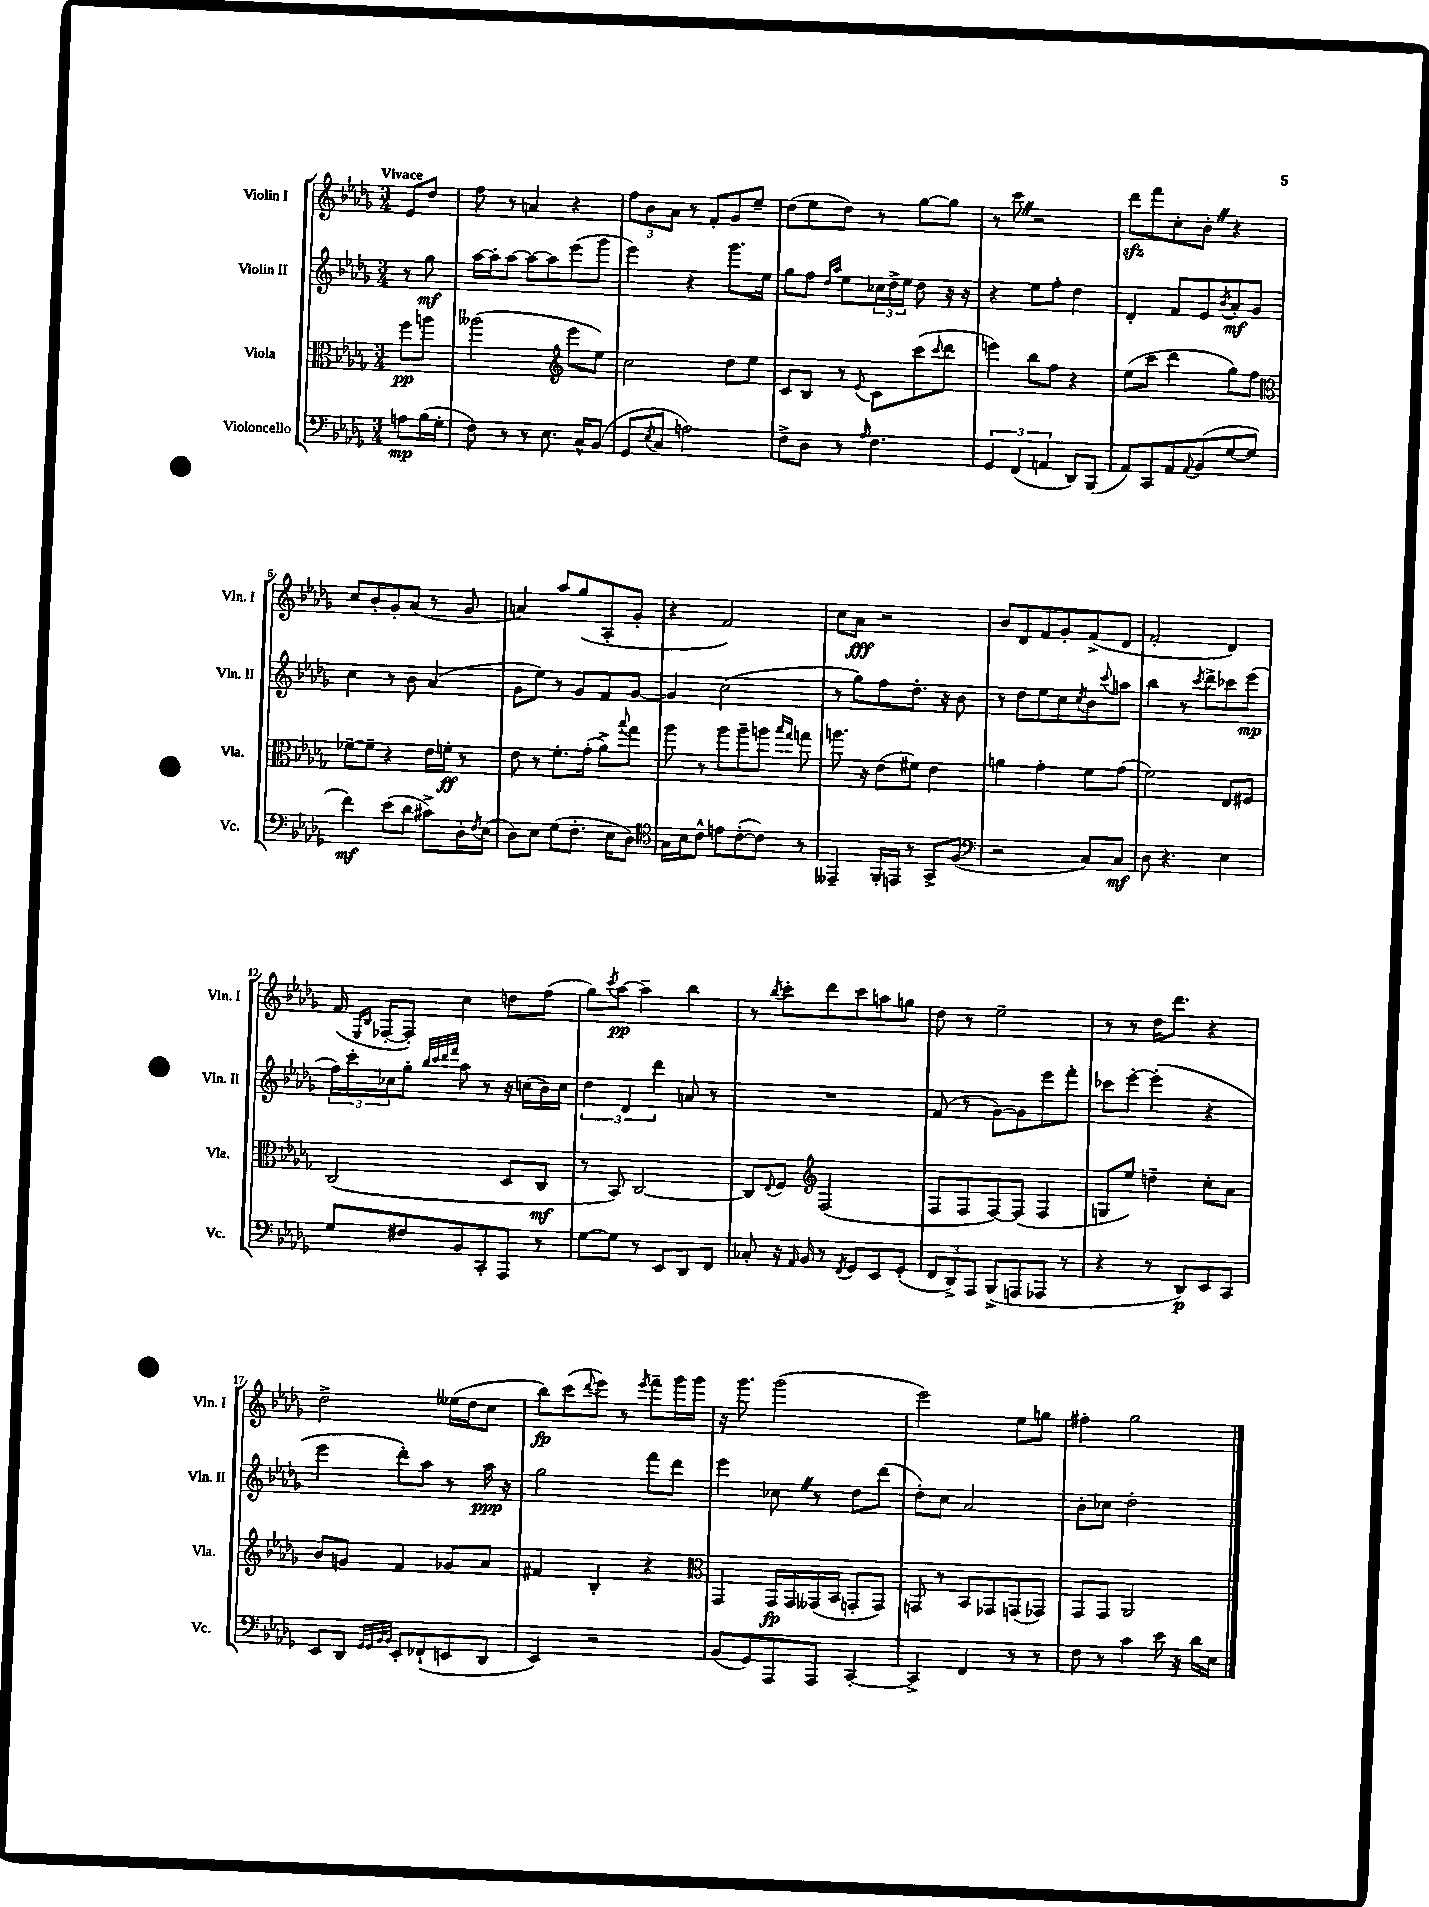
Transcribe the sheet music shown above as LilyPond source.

<<
\new StaffGroup <<
\new Staff = "s0" \with { instrumentName = "Violin I" shortInstrumentName = "Vln. I" } {
    \clef treble \key des \major \numericTimeSignature \time 3/4 \partial 4 \tempo "Vivace"
    ees'8 des''8 |
    f''8 r8 a'4 r4 |
    \tuplet 3/2 { f''8 bes'8 aes'8 } r8 f'8-. ges'8 ees''8-- |
    des''8( ees''8 des''8) r8 ges''8~ ges''8 |
    r8 c'''8 \once \override BreathingSign.text = \markup { \musicglyph "scripts.caesura.straight" } \breathe r2 |
    des'''8\sfz f'''8 c''8-. bes'8-. \once \override BreathingSign.text = \markup { \musicglyph "scripts.caesura.straight" } \breathe r4 |
    c''8 bes'8-. ges'8-. aes'8( r8 ges'8 |
    a'4) aes''8 ges''8( aes8-. ges'8-. |
    r4 f'2) |
    c''8 aes'8\fff r2 |
    bes'8 des'8 f'8 ges'8-. f'8->( des'8 |
    f'2-. des'4) |
    f'16( \grace { ees16 bes16 } fes16~-. fes8-.) c''4 d''8 f''8( |
    ges''8) \acciaccatura { c'''8 } aes''8~\pp aes''4-- bes''4 |
    r8 \acciaccatura { bes''8 } c'''8-. des'''8 c'''8 a''8 g''8 |
    des''8 r8 ees''2-- |
    r8 r8 des''16 des'''8. r4 |
    des''2-> eeses''16( des''16 c''8 |
    bes''8\fp) c'''8( \appoggiatura { des'''8 } ees'''8) r8 \acciaccatura { ees'''8 } f'''8-- ges'''16 ges'''16 |
    r16 ges'''8. ges'''2( |
    ees'''2) ees''8 g''8 |
    fis''4-. ges''2 \bar "|." |
}
\new Staff = "s1" \with { instrumentName = "Violin II" shortInstrumentName = "Vln. II" } {
    \clef treble \key des \major \numericTimeSignature \time 3/4 \partial 4
    r8 ges''8\mf |
    aes''16~ aes''16-. aes''8~ aes''8~ aes''8 ees'''8( ges'''8 |
    ees'''4) r4 ges'''8. ees''16 |
    ges''8 f''8 \grace { des''16 aes''16 } ees''8 \tuplet 3/2 { ces''16 des''16-> ees''16 } des''8 r16 r16 |
    r4 ees''8 f''8-. des''4 |
    des'4-. f'8 ees'8 \acciaccatura { bes'8 } aes'8-.\mf ges'8 |
    c''4 r8 bes'8 aes'4( |
    ges'8 ees''8) r8 ges'8 f'8 ges'8~ |
    ges'4 c''2( |
    r8 ges''8) f''8 des''8.-. r16 bes'8 |
    r8 des''8 ees''8 c''8 \acciaccatura { c''8 } bes'8 \appoggiatura { c'''8 } a''8 |
    bes''4 r8 \acciaccatura { c'''8 } des'''8-> ces'''8 ees'''8\mp( |
    \tuplet 3/2 { f''16) c'''16-. ces''16 } ges''8-. \grace { bes''32 c'''32 des'''32 f'''32 } aes''8 r8 r16 c''16( bes'16) c''16 |
    \tuplet 3/2 { des''4 des'4 des'''4 } a'8 r8 |
    R2. |
    f'8( r8 ges'8~) ges'8 ees'''8 f'''8-. |
    ces'''8 ees'''8~-. ees'''4-.( r4 |
    ees'''4 des'''8-.) aes''8 r8 aes''16\ppp r16 |
    ges''2 f'''8 des'''8 |
    ees'''4 ces''8 \once \override BreathingSign.text = \markup { \musicglyph "scripts.caesura.straight" } \breathe r8 des''8 des'''8( |
    des''8-.) c''8 aes'2 |
    bes'8-. ces''8 des''2-. \bar "|." |
}
\new Staff = "s2" \with { instrumentName = "Viola" shortInstrumentName = "Vla." } {
    \clef alto \key des \major \numericTimeSignature \time 3/4 \partial 4
    f''8\pp a''8 |
    aeses''2( \clef treble ees'''8 ees''8) |
    c''2 des''8 ees''8 |
    c'8 bes8 r8 \appoggiatura { ees'8 } c'8 c'''8( \appoggiatura { c'''8 } des'''8 |
    e'''4) bes''8 f''8 r4 |
    ees''8( c'''8 des'''4 ges''8) f''8 |
    \clef alto fes'8~-- fes'8-- r4 ees'16 f'16-.\ff r8 |
    ees'8 r8 f'8.-. ges'16-.( aes'8->) \appoggiatura { bes''8 } ges''8 |
    aes''8 r8 aes''8 aes''8-- a''8 \grace { bes''16 ges''16 } g''8 |
    a''8. r16 ees'8( fis'8) ees'4 |
    a'4 ges'4-. f'8 ges'8( |
    f'2) ees8 fis8 |
    c2( des8 c8\mf |
    r8 bes,8) c2~ |
    c8 \appoggiatura { ees8 } f8 \clef treble f2( |
    f8 f8 f8~) f8( f4 |
    g8 ees''8) d''4-- c''8-. aes'8 |
    bes'8 g'8 f'4 ges'8 aes'8 |
    fis'4 bes4-. r4 |
    \clef alto ges,4 ges,16\fp ges,16 geses,16( bes,16 g,8-. g,8) |
    g,8 r8 bes,8 ges,8 g,8( ges,8) |
    ges,8 ges,8 aes,2 \bar "|." |
}
\new Staff = "s3" \with { instrumentName = "Violoncello" shortInstrumentName = "Vc." } {
    \clef bass \key des \major \numericTimeSignature \time 3/4 \partial 4
    a8\mp bes16( ges16-. |
    f8) r8 r8 ees8. c16-^ bes,8( |
    ges,8 \acciaccatura { ees8 } c8 a2) |
    f8-> des8 r8 \grace { aes16 } f4. |
    \tuplet 3/2 { ges,4 f,4( a,4 } des,8) bes,,8( |
    aes,8) c,8 aes,8 \appoggiatura { aes,8 } bes,8( ges8~ ges8 |
    f'4\mf) ees'8( des'8 cis'8->) des16-. \acciaccatura { f8 } ees16( |
    des8) ees8 ges8( f8.-. ees16 des8) |
    \clef tenor ges16 bes16 c'8-^ e'8 c'8~-.( c'8) r8 |
    eeses,4-- f,16-. e,16 r8 ges,8-> f8( |
    \clef bass r2 c8) c8\mf |
    des8 r4. ees4 |
    ges8 fis8 bes,8 c,8-. aes,,8 r8 |
    ges8~ ges8 r8 ees,8 des,8 f,8 |
    ces8-. r16 \grace { aes,16 } bes,16 r8 \acciaccatura { f,8 } ges,8 ees,8 ges,8-.( |
    \tuplet 3/2 { f,8 des,8->) aes,,8 } bes,,8->( a,,8 aes,,8 r8 |
    r4 r8 des,8\p) ees,8 c,8 |
    ees,8 des,8 \grace { ges,32 ges,32 bes,32 bes,32 } ees,8-. fes,8-!( e,8 des,8 |
    ees,4) r2 |
    bes,8( ges,8) aes,,8 aes,,8 c,4~-. |
    c,4-> f,4 r8 r8 |
    f8 r8 c'4 ees'16 r16 des'16 ees16 \bar "|." |
}
>>
>>
